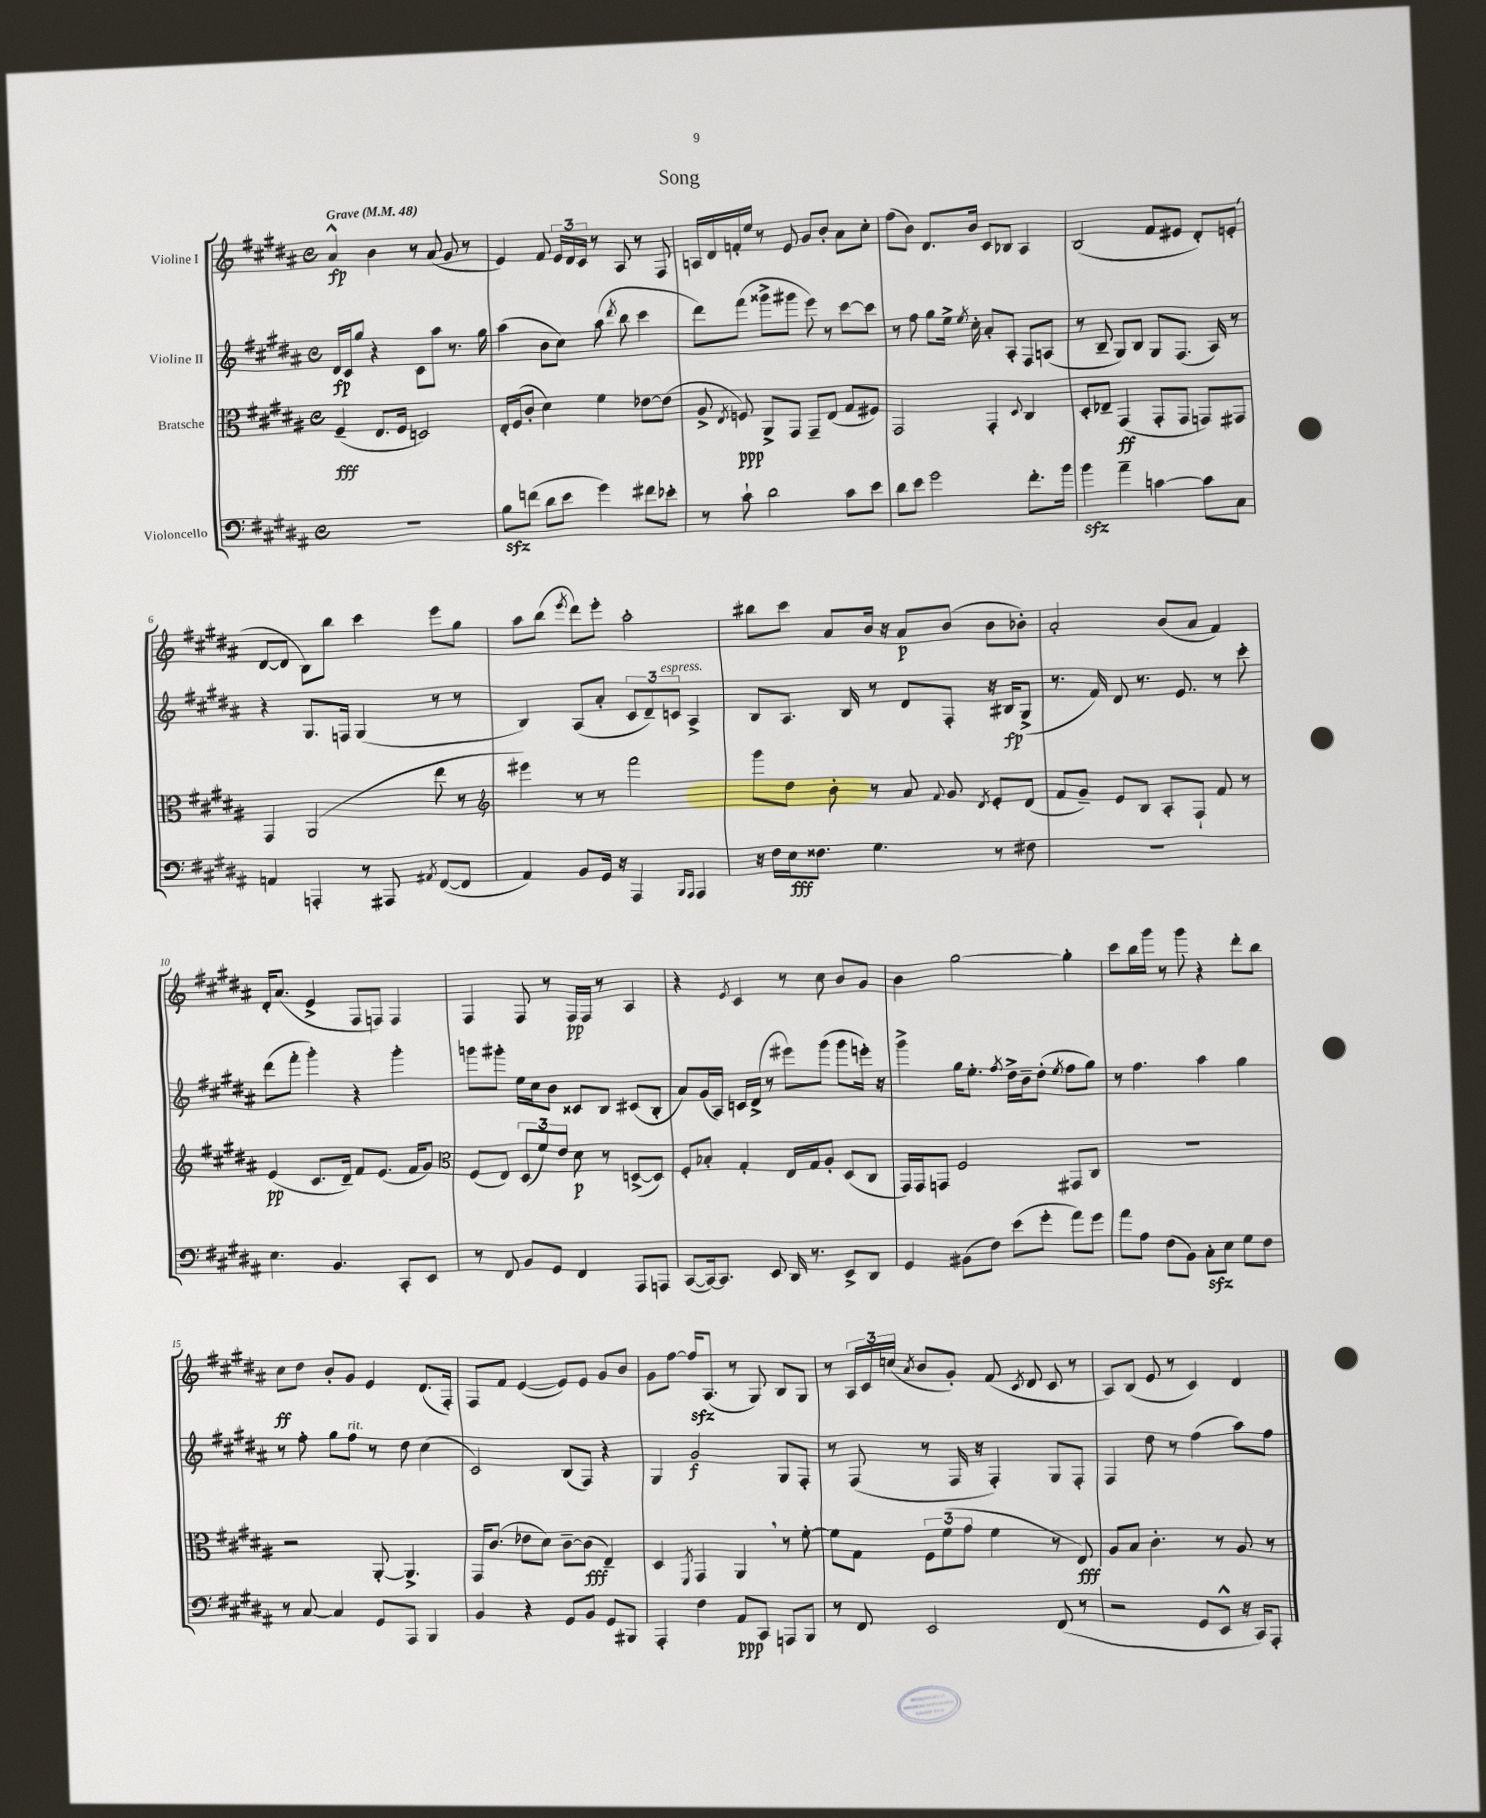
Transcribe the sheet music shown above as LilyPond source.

\header { title = "Song" }
<<
\new StaffGroup <<
\new Staff = "s0" \with { instrumentName = "Violine I" } {
    \clef treble \key b \major \defaultTimeSignature \time 4/4 \tempo "Grave" 4 = 48
    \autoBeamOff ais'4-^\fp b'4 r8 ais'8( gis'8 r8 |
    e'4) fis'8 \tuplet 3/2 { e'16[ dis'16 cis'16] } r8 ais8 r8 fis8 |
    a16[ dis'16 f'16-. e''16] r8 e'8 gis'8[ b'8]-. ais'8[ cis''8]-. |
    fis''8[( b'8]) dis'8.[ b'16] cis'8[ bes8] ais4 |
    b2( fis'8[ eis'8] dis'8[-.) e'8]-.( |
    dis'8[~ dis'8] b8[) b''8] cis'''4 e'''8[ gis''8] |
    ais''8[ b''8]( \acciaccatura { e'''8 } dis'''8[) e'''8]-. ais''2-. |
    bis''8[ cis'''8] ais'8[ b'16] r16 ais'8[\p b'8]( b'8[ bes'8]-.) |
    ais'2-. b'8[( ais'8] fis'4) |
    dis'16[-. ais'8.]( e'4-> fis8[ f8]) f4 |
    fis4 fis8 r8 fis16[\pp fis16] r8 ais4 |
    r4 \acciaccatura { e'8 } cis'4 r8 cis''8 b'8[ gis'8] |
    b'4 gis''2~ gis''4-. |
    cis'''8[ b''16 gis'''16] r8 gis'''8 r4 dis'''8[-. b''8] |
    cis''8[\ff dis''8] b'8[-. gis'8] e'4 dis'8.[( fis16]-.) |
    fis8[ fis'8] e'4~( e'8[) e'8] gis'8[ b'8] |
    gis'8[ fis''8]~ fis''16[\sfz ais8.]( r8 gis8) b8[ gis8] |
    r8 \tuplet 3/2 { ais16[ cis'16 c''16]( } \acciaccatura { ais'8 } b'8[ gis'8]-.) fis'8( \acciaccatura { cis'8 } dis'8 cis'8 r8 |
    ais8[) b8]( e'8 r8 cis'4) dis'4 \bar "|." |
}
\new Staff = "s1" \with { instrumentName = "Violine II" } {
    \clef treble \key b \major \defaultTimeSignature \time 4/4
    \autoBeamOff dis'16[\fp cis'16 gis''8] r4 cis'8[ ais''8] r8. gis''16 |
    ais''4( b'8[ cis''8]) ais''8( \acciaccatura { dis'''8 } b''8 cis'''4 |
    dis'''8[) fis'''8]( gisis'''8[-> gis'''8] e'''8) r8 cis'''8[~ cis'''8] |
    r8 fis''8 gis''8[ e''16]-> \acciaccatura { e''8 } cis''16-. ais'8[-. ais8]-. fis8[ a8]( |
    r8 b8-- gis8[) b8] gis8[ fis8.]( ais16) r8 |
    r4 gis8.[ f16] gis4( r8 r8 |
    b4) ais8[( ais'8]-. \tuplet 3/2 { cis'8[ dis'8--) c'8]^\markup { \italic "espress." } } ais4-> |
    b8[ ais8.] b16 r8 dis'8[ fis8]-. r16 bis16[\fp gis8]->( |
    r8. fis'16) dis'8 r8. e'8. r8 cis'''8-. |
    dis'''8[( fis'''8]-. gis'''4-.) r4 gis'''4-. |
    g'''8[ gis'''8]-. e''16[ cis''16 b'8] cisis'8[ b8] cis'8[( b8]-. |
    ais'8[) gis'16( ais16]) c'16[ dis'16]->( r8 eis'''8[) gis'''8]( gis'''8[ e'''16]-.) r16 |
    gis'''4-> gis''16[ e''8.]-. \acciaccatura { fis''8 } dis''16[-> b'16-- dis''8]-.( \acciaccatura { e''8 } fis''8[ gis''8]) |
    r8 fis''4. ais''4 gis''4 |
    r8 fis''8-. gis''8[ fis''8]^\markup { \italic "rit." } r8 dis''8 cis''4( |
    cis'2) b8[( fis8]) r4 |
    gis4 gis'2\f gis8[ fis8]-. |
    r8 fis8( r8 fis16 r16 fis4-.) gis8[ fis8]-. |
    fis4 dis''8 r8 fis''4( ais''8[) fis''8] \bar "|." |
}
\new Staff = "s2" \with { instrumentName = "Bratsche" } {
    \clef alto \key b \major \defaultTimeSignature \time 4/4
    \autoBeamOff fis4--\fff( e8.[ fis16] d2) |
    e16[-. fis16( cis'8]-. dis'4) fis'4 ees'8[~ ees'8]( |
    ais8-> \acciaccatura { e8 } f8\ppp) ais,8[-> gis,8] gis,8[-- e8]( gis8[ fis8]) |
    gis,2 gis,4-. \appoggiatura { dis8 } cis4 |
    dis8[-. ees8]-- gis,4\ff( gis,8[-. gis,8] g,8[) gis,8] |
    gis,4 ais,2( e''8 r8 |
    \clef treble eis'''4) r8 r8 fis'''2 |
    gis'''8[ dis''8] b'8-. r8 ais'8 \appoggiatura { fis'8 } gis'8 \acciaccatura { dis'8 } e'8[-. dis'8]( |
    fis'8[ gis'8]--) e'8[ b8] ais8[-. fis8]-! fis'8 r8 |
    e'4\pp( cis'8.[ dis'16]--) fis'8[ e'8.]( fis'16[ gis'8]) |
    \clef alto fis8[( e8]) \tuplet 3/2 { dis8[( fis'8) e'8] } dis'8\p r8 d8[~->( d8]) |
    fis8[-. bes8]-. gis4-. e16[ gis16 ais8]-. dis8[( cis8] |
    gis,16[) gis,16 g,8] fis2 gis,8[ cis8] |
    R1 |
    r2 ais,8~-. ais,4.-> |
    gis,16[ cis'8.]( ees'8[ dis'8]) cis'8[~-- cis'8]\fff( e4--) |
    dis4 \acciaccatura { fis,8 } gis,4 ais,4 \breathe r8 fis'8~-. |
    fis'8[ gis8] \tuplet 3/2 { fis8[ fis'8( gis'8] } fis'4 r8 e8\fff) |
    ais8[ b8] cis'4.-. r8 ais8 r8 \bar "|." |
}
\new Staff = "s3" \with { instrumentName = "Violoncello" } {
    \clef bass \key b \major \defaultTimeSignature \time 4/4
    \autoBeamOff R1 |
    b8[\sfz f'8]( dis'8[ e'8] gis'4) fis'8[ ees'8]-. |
    r8 cis'8-! dis'2 cis'8[ e'8] |
    dis'8[ e'8] gis'2 fis'8.[-. b'16] |
    b'4\sfz ais'4-- c'4~ c'8[ cis8] |
    a,4 a,,4-. r8 ais,,8 \acciaccatura { ais,8 } fis,8[~( fis,8] |
    ais,4) b,8[ gis,16] r16 ais,,4 \grace { b,,16[ ais,,16] } ais,,4 |
    r16 fis16[ e16\fff fisis8.] gis4. r8 fis8 |
    R1 |
    e4. b,4. cis,8[-. e,8] |
    r8 fis,8 b,8[ gis,8] fis,4 ais,,8[ a,,8] |
    cis,8[~( cis,16~) cis,8.] e,8 dis,16 r8. e,8[-> dis,8] |
    gis,4 bis,8[( fis8]) e'8[( gis'8]-. ais'8[) gis'8] |
    ais'8[ ais8] fis8[( b,8]) cis8[-.\sfz e8] gis8[ fis8] |
    r8 cis8~ cis4 gis,8[ ais,,8] b,,4 |
    b,4 r4 gis,8[ b,8] gis,8[ bis,,8] |
    ais,,4-. fis4 ais,8[\ppp cis,8] a,,8[ b,,8] |
    r8 fis,8 e,2 fis,8( r8 |
    r2 gis,8[ e,8]-^ r16 cis,16[) ais,,8]-. \bar "|." |
}
>>
>>
